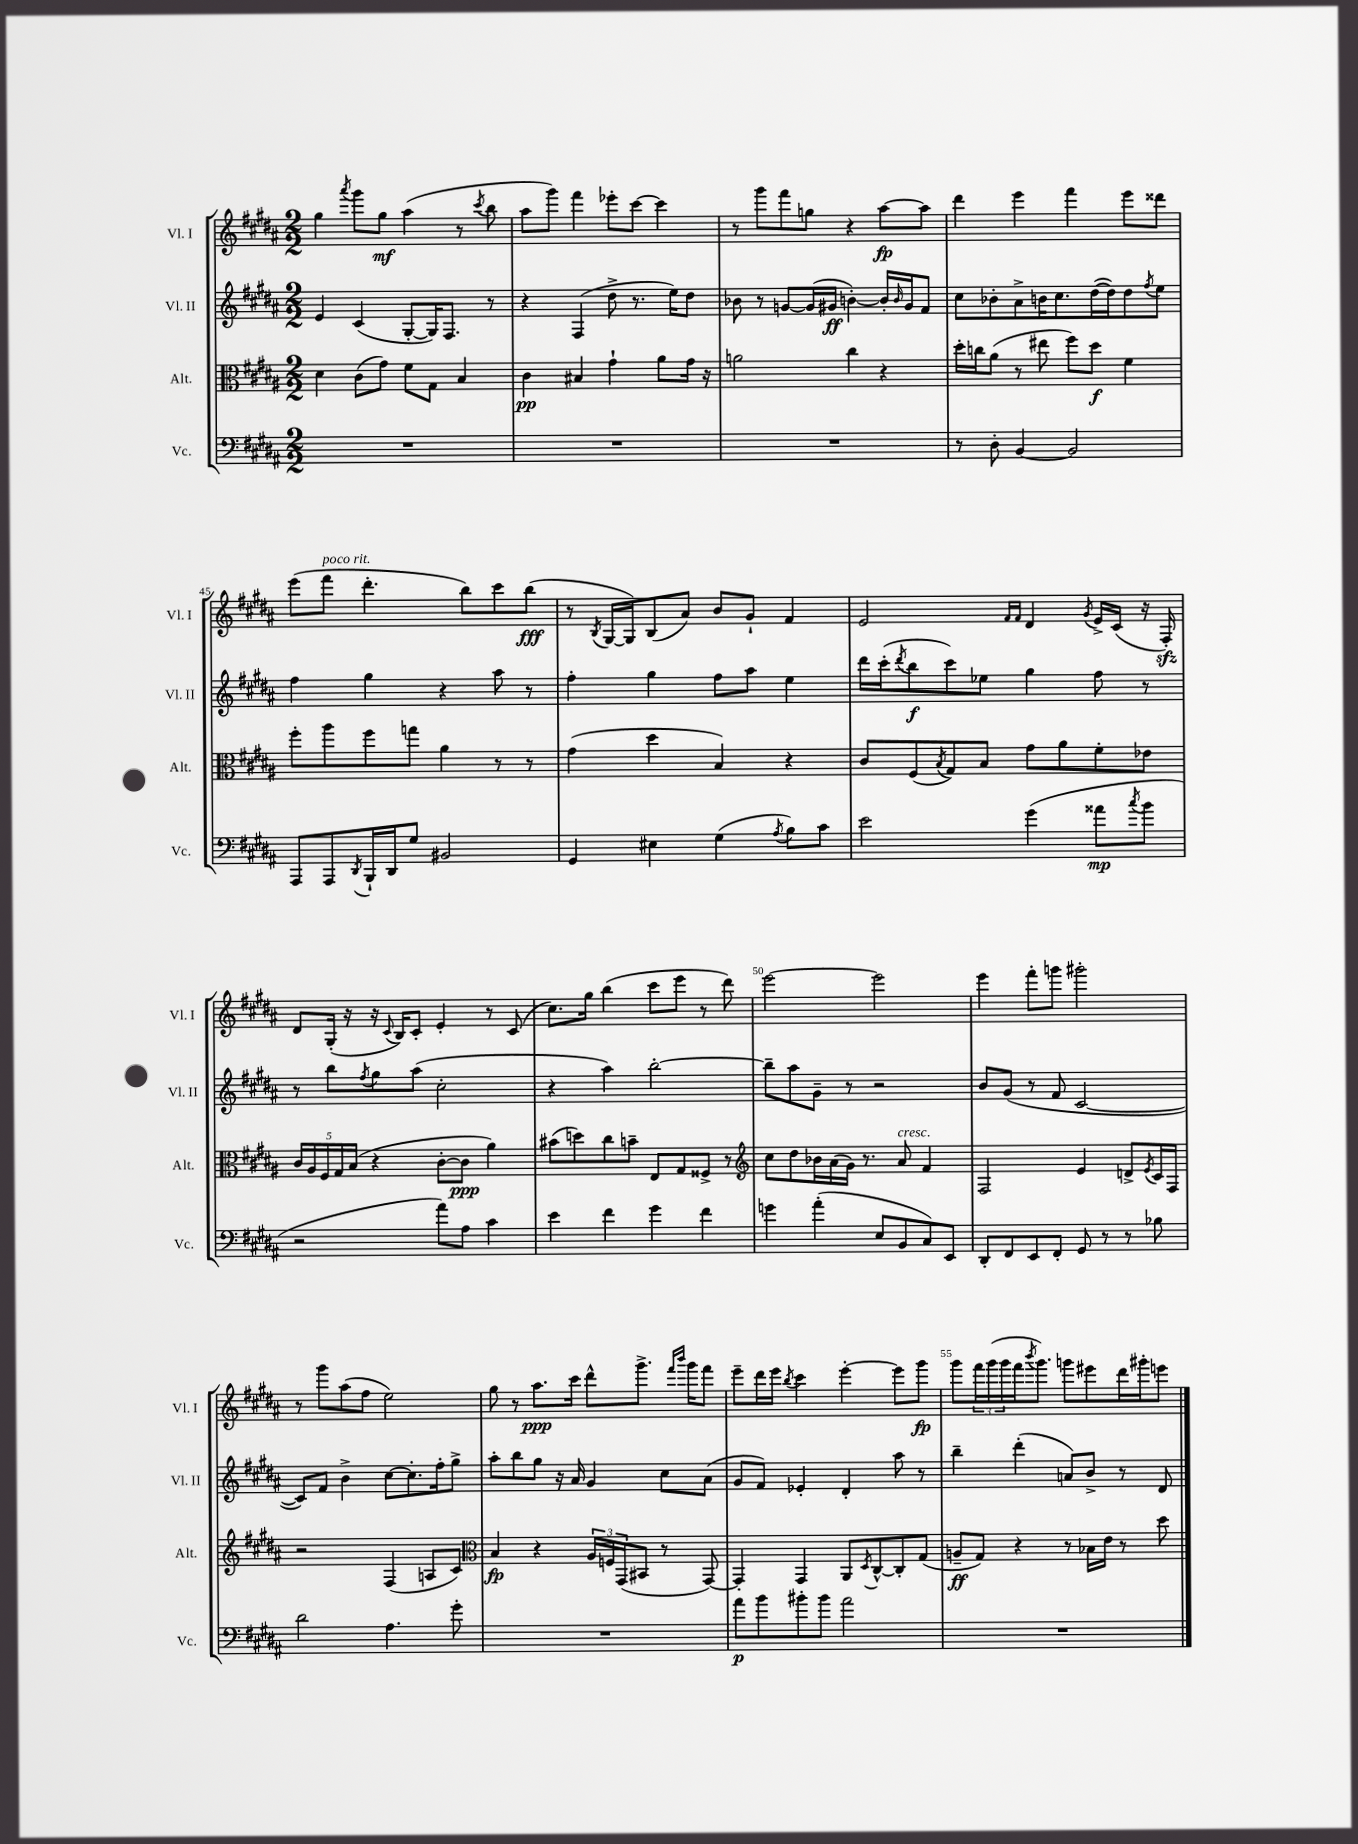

**kern	**dynam	**kern	**dynam	**kern	**dynam	**kern	**dynam
*part4	*part4	*part3	*part3	*part2	*part2	*part1	*part1
*staff4	*staff4	*staff3	*staff3	*staff2	*staff2	*staff1	*staff1
*I"Vc.	*	*I"Alt.	*	*I"Vl. II	*	*I"Vl. I	*
*I'Vc.	*	*I'Alt.	*	*I'Vl. II	*	*I'Vl. I	*
*clefF4	*	*clefC3	*	*clefG2	*	*clefG2	*
*k[f#c#g#d#a#]	*	*k[f#c#g#d#a#]	*	*k[f#c#g#d#a#]	*	*k[f#c#g#d#a#]	*
*M2/2	*	*M2/2	*	*M2/2	*	*M2/2	*
=41	=41	=41	=41	=41	=41	=41	=41
1r	.	4d#\	.	4e/	.	4gg#\	.
.	.	.	.	.	.	8qaaa#/	.
.	.	(8c#\L	.	(4c#/	.	8ggg#\L	.
.	.	8g#\J)	.	.	.	8gg#\J	mf
.	.	8f#\L	.	[8G#'/L	.	(4aa#\	.
.	.	8G#\J	.	16G#/K])	.	.	.
.	.	.	.	8.F#/J	.	.	.
.	.	4B/	.	.	.	8r	.
.	.	.	.	.	.	8qccc#/	.
.	.	.	.	8r	.	8bb\	.
=42	=42	=42	=42	=42	=42	=42	=42
1r	.	4c#\	pp	4r	.	8aa#\L	.
.	.	.	.	.	.	8ggg#\J)	.
.	.	4B#X/	.	(4F#/	.	4fff#\	.
.	.	4g#`\	.	8dd#^\	.	8eee-X'\L	.
.	.	.	.	8.r	.	[8ccc#\J	.
.	.	8a#\L	.	.	.	4ccc#\]	.
.	.	.	.	16ee\KL)	.	.	.
.	.	16g#\Jk	.	8dd#\J	.	.	.
.	.	16r	.	.	.	.	.
=43	=43	=43	=43	=43	=43	=43	=43
1r	.	2an\	.	8b-X\	.	8r	.
.	.	.	.	8r	.	8ggg#\L	.
.	.	.	.	[8gn/L	.	8fff#\	.
.	.	.	.	(16g/L]	.	8ggn\J	.
.	.	.	.	16g#X/JJ	ff	.	.
.	.	4cc#\	.	[4bn'\)	.	4r	.
.	.	4r	.	16b'/LL]	.	[8aa#\L	fp
.	.	.	.	16qqb/	.	.	.
.	.	.	.	16g#/J	.	.	.
.	.	.	.	8f#/J	.	8aa#\J]	.
=44	=44	=44	=44	=44	=44	=44	=44
8r	.	16dd#'\LL	.	8cc#\L	.	4ddd#\	.
.	.	16ccn\J	.	.	.	.	.
8D#'\	.	(8a#\J	.	8b-X'\	.	.	.
[4BB/	.	8r	.	8a#^\	.	4eee\	.
.	.	8ee#X\	.	16bn\K	.	.	.
.	.	.	.	8.cc#\	.	.	.
2BB/]	.	8ff#\L)	.	.	.	4fff#\	.
.	.	8dd#\J	f	([16dd#\L	.	.	.
.	.	.	.	16dd#\J])	.	.	.
.	.	4f#\	.	8dd#\	.	8eee\L	.
.	.	.	.	8qff#/	.	.	.
.	.	.	.	8ee\J	.	8ddd##X\J	.
!!LO:LB:g=z
=45	=45	=45	=45	=45	=45	=45	=45
8AAA#/L	.	8ff#'\L	.	4ff#\	.	(8eee\L	.
!	!	!	!	!	!	!LO:TX:a:i:t=poco rit.	!
8AAA#/	.	8aa#\	.	.	.	8fff#\J	.
8qDD#/	.	.	.	.	.	.	.
16BBB`/L	.	8ff#\	.	4gg#\	.	4.ddd#'\	.
16DD#/J	.	.	.	.	.	.	.
8G#/J	.	8ggn\J	.	.	.	.	.
2BB#X/	.	4a#\	.	4r	.	.	.
.	.	.	.	.	.	8bb\L)	.
.	.	8r	.	8aa#\	.	8ccc#\	.
.	.	8r	.	8r	.	(8bb\J	fff
=46	=46	=46	=46	=46	=46	=46	=46
4GG#/	.	(4g#\	.	4ff#'\	.	8r	.
.	.	.	.	.	.	8qB/	.
.	.	.	.	.	.	[16G#/LL	.
.	.	.	.	.	.	16G#/J])	.
4E#X\	.	4dd#\	.	4gg#\	.	(8B/	.
.	.	.	.	.	.	8a#/J)	.
(4G#\	.	4B/)	.	8ff#\L	.	8b/L	.
.	.	.	.	8aa#\J	.	8g#`/J	.
8qA#/	.	.	.	.	.	.	.
8B\L)	.	4r	.	4ee\	.	4f#/	.
8c#\J	.	.	.	.	.	.	.
=47	=47	=47	=47	=47	=47	=47	=47
2e\	.	8c#/L	.	16ddd#\LL	.	2e/	.
.	.	.	.	(16ccc#'\J	.	.	.
.	.	.	.	8qddd#/	.	.	.
.	.	(8F#/	.	8bb\	f	.	.
.	.	8qB/	.	.	.	.	.
.	.	8G#/)	.	8ccc#\)	.	.	.
.	.	8B/J	.	8ee-X\J	.	.	.
.	.	.	.	.	.	16qqf#/LL	.
.	.	.	.	.	.	16qqf#/JJ	.
(4g#\	.	8g#\L	.	4gg#\	.	4d#/	.
.	.	8a#\	.	.	.	.	.
.	.	.	.	.	.	8qg#/	.
8a##X\L	mp	8f#'\	.	8ff#\	.	16e^/LL	.
.	.	.	.	.	.	(16c#/JJ	.
8qcc#/	.	.	.	.	.	.	.
8b\J	.	8e-X\J	.	8r	.	16r	.
.	.	.	.	.	.	16F#zz'/)	.
!!LO:LB:g=z
=48	=48	=48	=48	=48	=48	=48	=48
2r	.	20c#/LL	.	8r	.	8d#/L	.
.	.	20A#/	.	.	.	.	.
.	.	20F#/	.	.	.	.	.
.	.	.	.	8bb\L	.	(16G#'/Jk	.
.	.	20G#/	.	.	.	.	.
.	.	.	.	.	.	16r	.
.	.	(20B/JJ	.	.	.	.	.
.	.	.	.	8qff#/	.	.	.
.	.	4r	.	8gg#\	.	16r	.
.	.	.	.	.	.	8qqc#/	.
.	.	.	.	.	.	16B/KL)	.
.	.	.	.	(8aa#\J	.	8c#'/J	.
8a#\L)	.	[8c#'\L	.	2cc#'\	.	4e'/	.
8A#\J	.	8c#\J]	ppp	.	.	.	.
4c#\	.	4a#\)	.	.	.	8r	.
.	.	.	.	.	.	(8c#/	.
=49	=49	=49	=49	=49	=49	=49	=49
4e\	.	(8b#X\L	.	4r	.	8.cc#\L)	.
.	.	8ddn\)	.	.	.	.	.
.	.	.	.	.	.	16gg#\Jk	.
4f#\	.	8cc#\	.	4aa#\)	.	(4bb\	.
.	.	8bn~\J	.	.	.	.	.
4g#\	.	8E/L	.	[2bb'\	.	8ccc#\L	.
.	.	8G#/	.	.	.	8eee\J	.
4f#\	.	8F##X^/J	.	.	.	8r	.
.	.	8r	.	.	.	8ddd#\)	.
=50	=50	=50	=50	=50	=50	=50	=50
*	*	*clefG2	*	*	*	*	*
4gn\	.	8cc#\L	.	8bb~\L]	.	[2eee\	.
.	.	8dd#\	.	8aa#\	.	.	.
(4a#'\	.	16b-X\L	.	8g#~\J	.	.	.
.	.	(16a#\	.	.	.	.	.
.	.	16g#\JJ)	.	8r	.	.	.
.	.	8.r	.	.	.	.	.
8E/L	.	.	.	2r	.	2eee\]	.
!	!	!LO:TX:a:i:t=cresc.	!	!	!	!	!
8BB/	.	8a#/	.	.	.	.	.
8C#/)	.	4f#/	.	.	.	.	.
8EE/J	.	.	.	.	.	.	.
=51	=51	=51	=51	=51	=51	=51	=51
8DD#'/L	.	2F#/	.	8b/L	.	4eee\	.
8FF#/	.	.	.	(8g#/J	.	.	.
8EE/	.	.	.	8r	.	8fff#'\L	.
8FF#'/J	.	.	.	8f#/	.	8gggn\J	.
8GG#/	.	4e/	.	[2c#/	.	2ggg#X'\	.
8r	.	.	.	.	.	.	.
8r	.	8dn^/L	.	.	.	.	.
.	.	8qe/	.	.	.	.	.
8B-X\	.	16c#/L	.	.	.	.	.
.	.	16F#/JJ	.	.	.	.	.
!!LO:LB:g=z
=52	=52	=52	=52	=52	=52	=52	=52
2d#\	.	2r	.	8c#/L])	.	8r	.
.	.	.	.	8f#/J	.	8ggg#\L	.
.	.	.	.	4b^\	.	(8aa#\	.
.	.	.	.	.	.	8ff#\J	.
4.A#\	.	(4F#/	.	[8cc#\L	.	2ee\)	.
.	.	.	.	8.cc#'\]	.	.	.
.	.	8An/L	.	.	.	.	.
.	.	.	.	16ff#'\k	.	.	.
8g#'\	.	8c#/J)	.	8gg#^\J	.	.	.
=53	=53	=53	=53	=53	=53	=53	=53
*	*	*clefC3	*	*	*	*	*
1r	.	4B/	fp	8aa#'\L	.	8gg#\	.
.	.	.	.	8bb\	.	8r	.
.	.	4r	.	8gg#\J	.	8.aa#\L	ppp
.	.	.	.	16r	.	.	.
.	.	.	.	16a#/	.	16ccc#\Jk	.
.	.	24A#/LL	.	4g#/	.	8ddd#^^\L	.
.	.	24Fn/	.	.	.	.	.
.	.	(24GG#/J	.	.	.	.	.
.	.	8BB#X/J	.	.	.	8.ggg#^\J	.
.	.	8r	.	8cc#\L	.	.	.
.	.	.	.	.	.	16qqfff#/LL	.
.	.	.	.	.	.	16qqbbb/JJ	.
.	.	.	.	.	.	16ggg#\KL	.
.	.	[8GG#/)	.	(8a#\J	.	8fff#\J	.
=54	=54	=54	=54	=54	=54	=54	=54
8a#\L	p	4GG#'/]	.	8g#/L	.	8eee~\L	.
8b\	.	.	.	8f#/J)	.	16ddd#\L	.
.	.	.	.	.	.	16eee\JJ	.
.	.	.	.	.	.	8qbb/	.
8b#X'\	.	4GG#/	.	4e-X'/	.	4ccc#\	.
8b#\J	.	.	.	.	.	.	.
2a#\	.	8AA#/L	.	4d#'/	.	[4eee'\	.
.	.	8qD#/	.	.	.	.	.
.	.	[8C#^^/	.	.	.	.	.
.	.	8C#'/]	.	8aa#\	.	8eee\L]	.
.	.	(8G#/J	.	8r	.	8ggg#\J	fp
=55	=55	=55	=55	=55	=55	=55	=55
1r	.	8An~/L	ff	4bb~\	.	8ggg#\L	.
.	.	8G#/J)	.	.	.	24fff#\L	.
.	.	.	.	.	.	(24ggg#\	.
.	.	.	.	.	.	24ggg#\	.
.	.	4r	.	(4ddd#'\	.	16fff#\J	.
.	.	.	.	.	.	8qbbb/	.
.	.	.	.	.	.	8.ggg#\J)	.
.	.	8r	.	8an/L)	.	8gggn\L	.
.	.	16B-X\LL	.	8b^/J	.	8eee#X\	.
.	.	16e\JJ	.	.	.	.	.
.	.	8r	.	8r	.	16ddd#\L	.
.	.	.	.	.	.	16ggg#X'\J	.
.	.	8dd#\	.	8d#/	.	8eeen\J	.
==	==	==	==	==	==	==	==
*-	*-	*-	*-	*-	*-	*-	*-
